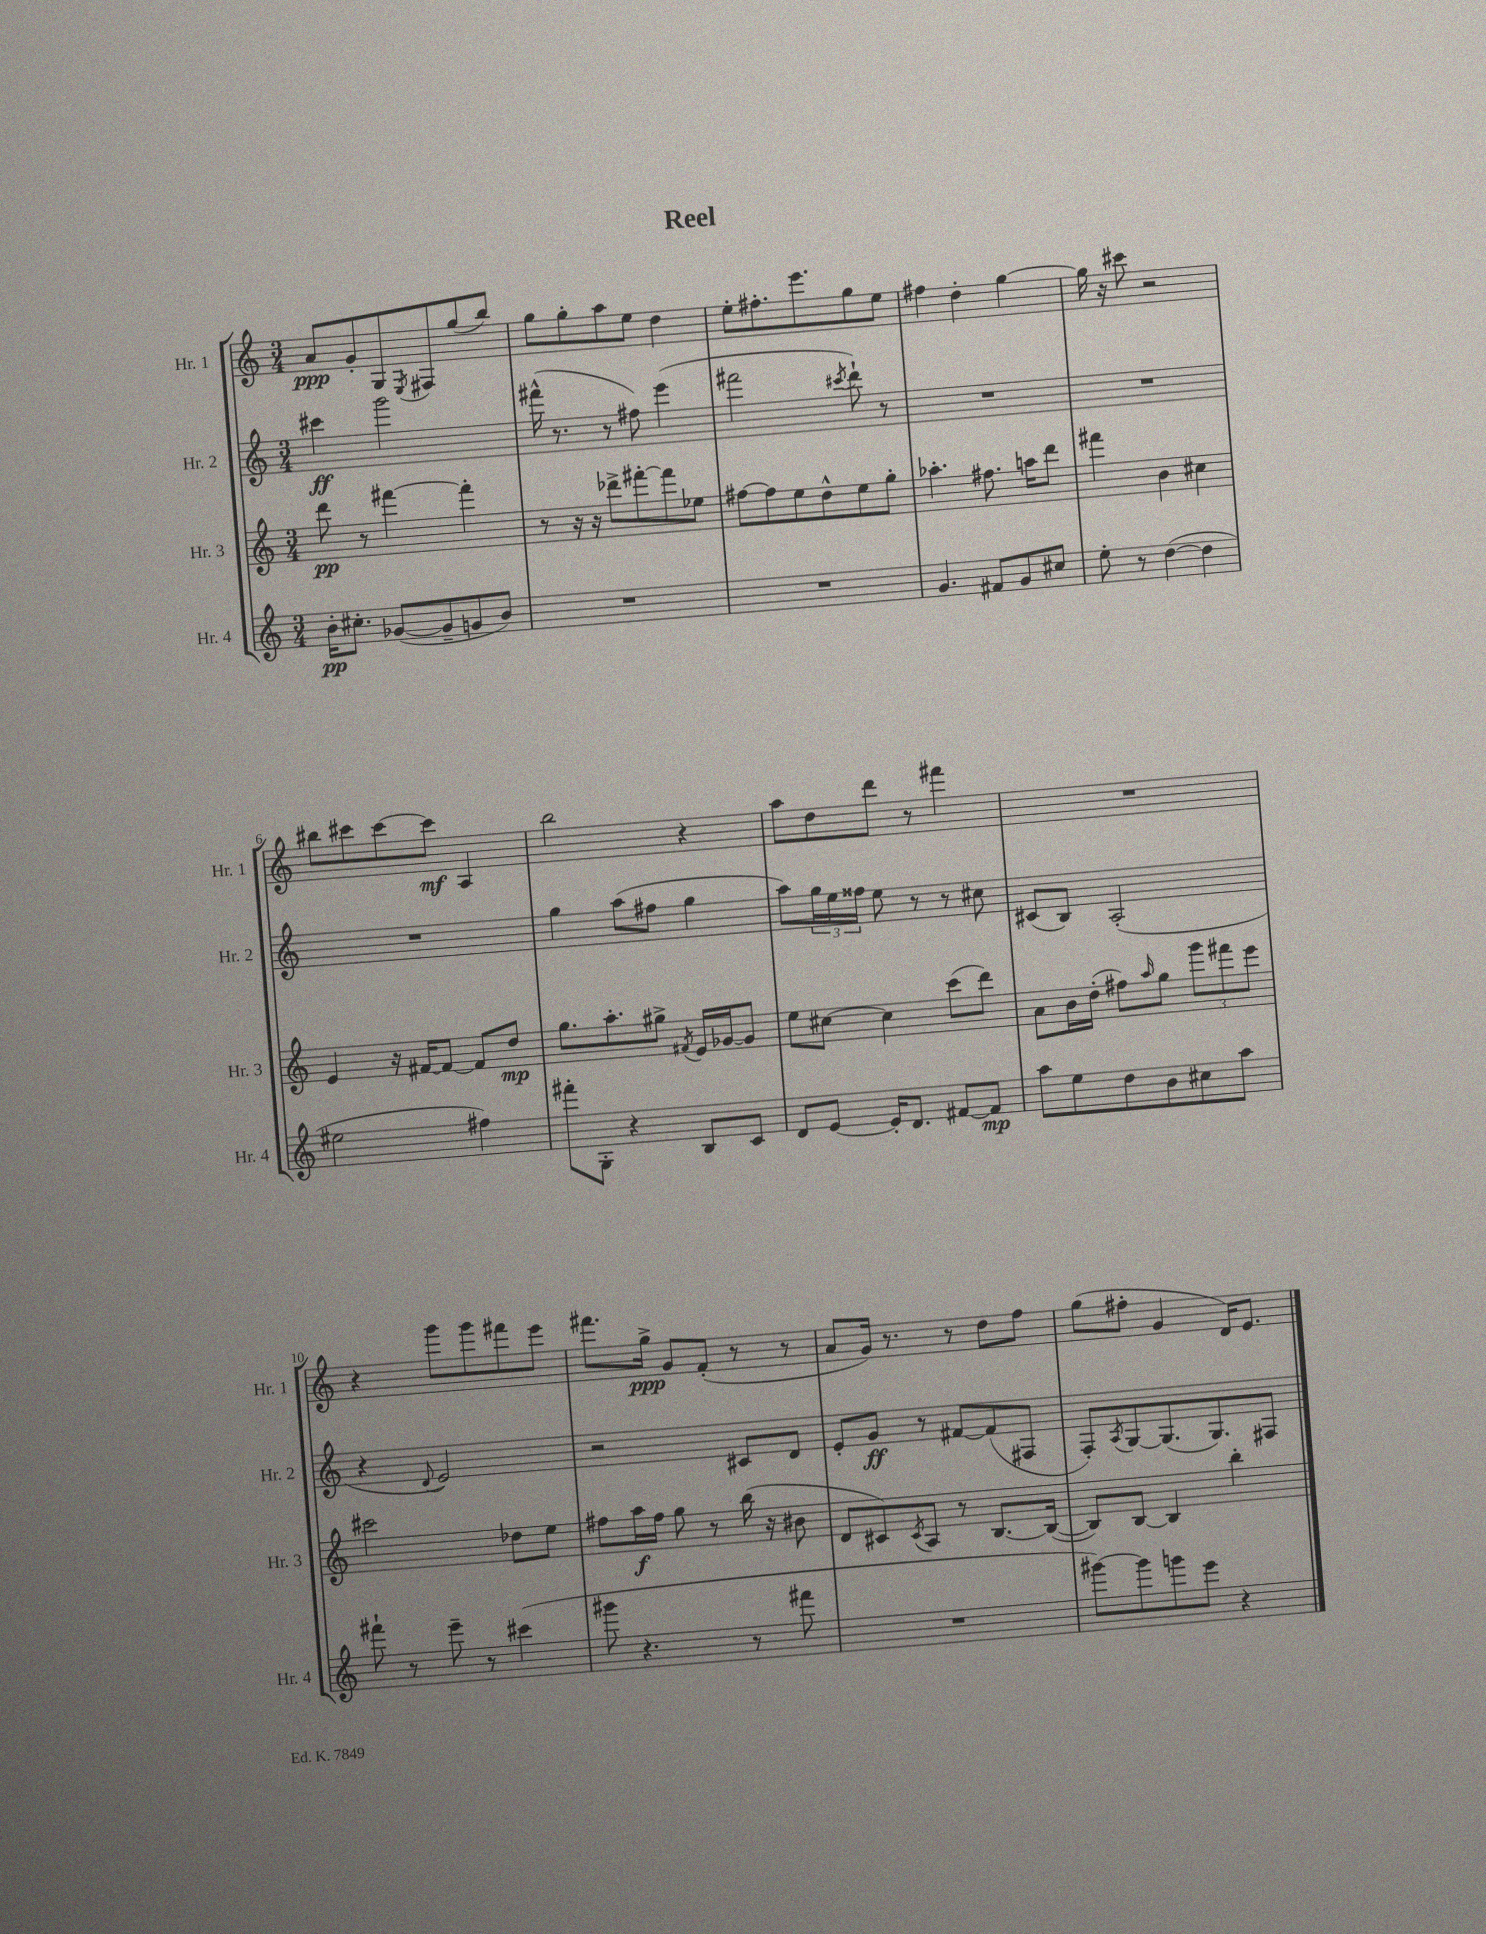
\header { title = "Reel" }
<<
\new StaffGroup <<
\new Staff = "s0" \with { instrumentName = "Hr. 1" shortInstrumentName = "Hr. 1" } {
    \clef treble \key c \major \numericTimeSignature \time 3/4
    a'8\ppp g'8-. g8 \acciaccatura { e8 } fis8 g''8( b''8) |
    g''8 g''8-. a''8 e''8 d''4 |
    e''8-. fis''8.-. e'''8. g''8 e''8 |
    fis''4 d''4-. g''4~ |
    g''16 r16 cis'''8 r2 |
    bis''8 cis'''8 cis'''8~ cis'''8\mf a4 |
    b''2 r4 |
    a''8 d''8 d'''8 r8 fis'''4 |
    R2. |
    r4 g'''8 g'''8 fis'''8 e'''8 |
    fis'''8. g''16->\ppp g'8 f'8-.( r8 r8 |
    a'8 g'16) r8. r8 d''8 f''8 |
    g''8( fis''8-. g'4 d'16) e'8. \bar "|." |
}
\new Staff = "s1" \with { instrumentName = "Hr. 2" shortInstrumentName = "Hr. 2" } {
    \clef treble \key c \major \numericTimeSignature \time 3/4
    cis'''4\ff g'''2 |
    fis'''16-^( r8. r8 fis''8) e'''4( |
    fis'''2 \acciaccatura { cis'''8 } d'''8-!) r8 |
    R2. |
    R2. |
    R2. |
    g''4 a''8( fis''8 g''4 |
    a''8) \tuplet 3/2 { g''16 e''16 fisis''16 } e''8 r8 r8 cis''8 |
    cis'8( b8) a2-.( |
    r4 \appoggiatura { d'8 } e'2) |
    r2 cis'8 d'8 |
    e'8-. g'8\ff r8 fis'8~ fis'8( fis8 |
    f8-.) \acciaccatura { a8 } g8~ g8.( g8.) fis8 \bar "|." |
}
\new Staff = "s2" \with { instrumentName = "Hr. 3" shortInstrumentName = "Hr. 3" } {
    \clef treble \key c \major \numericTimeSignature \time 3/4
    d'''8\pp r8 fis'''4~ fis'''4-. |
    r8 r16 r16 des'''8-> fis'''8~-. fis'''8 ees''8 |
    fis''8~ fis''8 e''8 d''8-^ e''8 g''8-. |
    aes''4.-. fis''8. a''16 d'''8 |
    fis'''4 b'4 cis''4 |
    e'4 r16 fis'16~ fis'8~ fis'8 d''8\mp |
    g''8. a''8.-. gis''8-> \acciaccatura { fis'8 } e'16 ges'16~ ges'8 |
    e''8 cis''8~ cis''4 c'''8( d'''8) |
    a'8 b'16 d''16-.( fis''8) \grace { a''16 } g''8 \tuplet 3/2 { g'''8 fis'''8 e'''8 } |
    cis'''2 des''8 e''8 |
    fis''8 a''16\f fis''16 g''8 r8 b''16( r16 bis'8 |
    d'8 cis'8) \acciaccatura { cis'8 } a8 r8 b8.~ b16~( |
    b8) b8~ b4 b''4-. \bar "|." |
}
\new Staff = "s3" \with { instrumentName = "Hr. 4" shortInstrumentName = "Hr. 4" } {
    \clef treble \key c \major \numericTimeSignature \time 3/4
    b'16-.\pp cis''8.-. ges'8~( ges'8-- g'8 b'8) |
    R2. |
    R2. |
    g'4. fis'8 g'8 cis''8 |
    e''8-. r8 d''4~( d''4 |
    eis''2 fis''4) |
    fis'''8-. g8-. r4 b8 c'8 |
    d'8 e'8~ e'16-. d'8. fis'8~ fis'8\mp |
    a''8 e''8 d''8 b'8 cis''8 a''8 |
    fis'''8-! r8 e'''8-- r8 cis'''4( |
    gis'''8 r4. r8 fis'''8 |
    R2. |
    gis'''8~) gis'''8 g'''8 e'''8 r4 \bar "|." |
}
>>
>>
